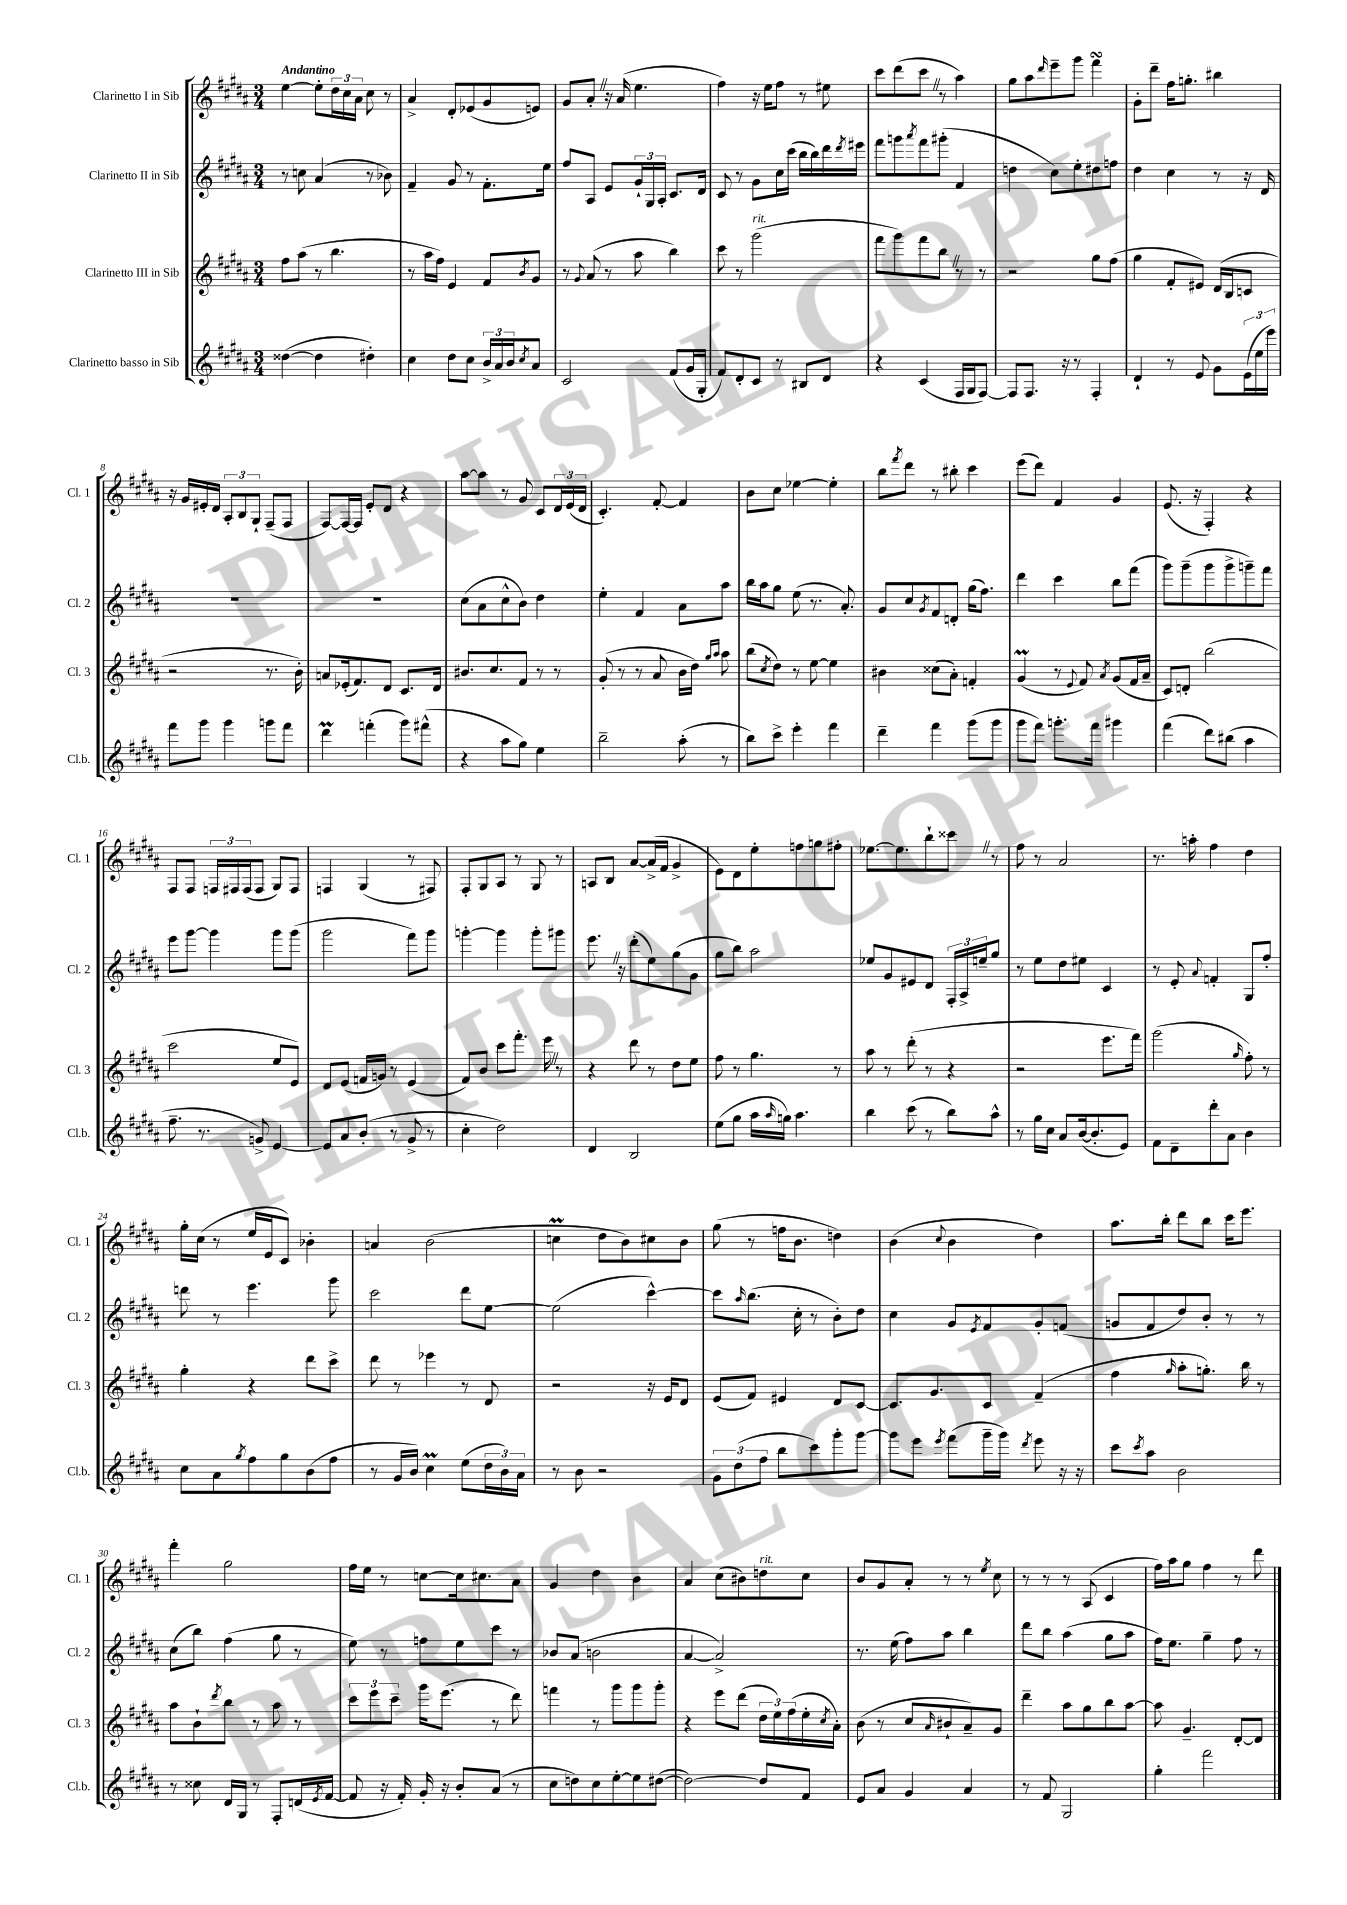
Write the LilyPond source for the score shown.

<<
\new StaffGroup <<
\new Staff = "s0" \with { instrumentName = "Clarinetto I in Sib" shortInstrumentName = "Cl. 1" } {
    \clef treble \key b \major \numericTimeSignature \time 3/4 \tempo "Andantino"
    e''4~ e''8-. \tuplet 3/2 { dis''16 cis''16 ais'16 } cis''8 r8 |
    ais'4-> dis'8-. ees'8( gis'8 e'8) |
    gis'8 ais'8-. \once \override BreathingSign.text = \markup { \musicglyph "scripts.caesura.straight" } \breathe r16 ais'16( e''4. |
    fis''4) r16 e''16 fis''8 r8 eis''8 |
    cis'''8 dis'''8( cis'''8 \once \override BreathingSign.text = \markup { \musicglyph "scripts.caesura.straight" } \breathe r8 ais''4) |
    gis''8 ais''8 \grace { dis'''16 } e'''8-- gis'''8 fis'''4\turn |
    gis'8-. dis'''8-- fis''16 g''8.-. bis''4 |
    r16 gis'16 eis'16-. dis'16 \tuplet 3/2 { ais8-. b8 gis8-! } fis8--( fis8 |
    fis8~) fis16~ fis16 e'8-. dis'8 r4 |
    ais''8~ ais''8 r8 gis'8 cis'8 \tuplet 3/2 { dis'16 e'16( dis'16 } |
    cis'4.-.) fis'8~-. fis'4 |
    b'8 cis''8 ees''4~ ees''4-. |
    b''8 \acciaccatura { fis'''8 } dis'''8 r8 bis''8-. cis'''4 |
    e'''8( dis'''8) fis'4 gis'4 |
    e'8.( r16 fis4-.) r4 |
    fis8 fis8 \tuplet 3/2 { f16 fis16 fis16( } fis8 gis8) fis8 |
    f4 gis4( r8 fis8) |
    fis8-. gis8 ais8 r8 gis8 r8 |
    a8 b8 ais'8~ ais'16->( fis'16 gis'4-> |
    e'8) dis'8 e''8-. f''8 g''8 fis''8-. |
    ees''8.~ ees''8. b''8-! cisis'''8 \once \override BreathingSign.text = \markup { \musicglyph "scripts.caesura.straight" } \breathe r8 |
    fis''8 r8 ais'2 |
    r8. a''16-. fis''4 dis''4 |
    gis''16-. cis''16( r8 e''16 e'16 cis'8) bes'4-. |
    a'4 b'2( |
    c''4\prall dis''8 b'8) cis''8 b'8 |
    gis''8( r8 f''16 b'8. d''4) |
    b'4( \appoggiatura { cis''8 } b'4 dis''4) |
    ais''8. b''16-. dis'''8 b''8 cis'''16 e'''8. |
    fis'''4-. gis''2 |
    fis''16 e''16 r8 c''8~ c''16 cis''8. ais'8 |
    gis'4 dis''4 b'4 |
    ais'4 cis''8( bis'8) d''8^\markup { \italic "rit." } cis''8 |
    b'8 gis'8 ais'8-. r8 r8 \acciaccatura { e''8 } cis''8 |
    r8 r8 r8 ais8( cis'4 |
    fis''16) ais''16 gis''8 fis''4 r8 dis'''8 \bar "|." |
}
\new Staff = "s1" \with { instrumentName = "Clarinetto II in Sib" shortInstrumentName = "Cl. 2" } {
    \clef treble \key b \major \numericTimeSignature \time 3/4
    r8 c''8 ais'4( r8 bes'8) |
    fis'4-- gis'8 r8 fis'8.-. e''16 |
    fis''8 ais8 e'8 \tuplet 3/2 { gis'16-! gis16 ais16-. } cis'8. dis'16 |
    cis'8 r8 gis'8 cis''16 cis'''16( b''16 b''16) dis'''16 \acciaccatura { dis'''8 } eis'''16 |
    fis'''8 g'''8 \acciaccatura { ais'''8 } fis'''8 gis'''8-.( fis'4 |
    d''4 cis''8) e''8-. dis''8 f''8 |
    dis''4 cis''4 r8 r16 dis'16 |
    R2. |
    R2. |
    cis''8( ais'8 cis''8-^ b'8) dis''4 |
    e''4-. fis'4 ais'8 ais''8 |
    b''16 ais''16 gis''8 e''8( r8. ais'8.-.) |
    gis'8 cis''8 \acciaccatura { gis'8 } fis'8 d'8-. gis''16( fis''8.) |
    dis'''4 cis'''4 b''8 fis'''8( |
    gis'''8) gis'''8--( gis'''8 gis'''8-> g'''8--) fis'''8 |
    e'''8 gis'''8~ gis'''4 gis'''8 gis'''8( |
    gis'''2 fis'''8) gis'''8 |
    g'''4~-. g'''4 g'''8-. gis'''8 |
    e'''8. \once \override BreathingSign.text = \markup { \musicglyph "scripts.caesura.straight" } \breathe r16 dis'''8-.( e''8) gis''8( gis'8 |
    gis''8 b''8) ais''2 |
    ees''8 gis'8 eis'8 dis'8 \tuplet 3/2 { fis16-. ais16-> e''16-- } gis''8 |
    r8 e''8 dis''8 eis''8 cis'4 |
    r8 e'8-. \appoggiatura { ais'8 } f'4-. gis8 fis''8-. |
    d'''8 r8 e'''4. gis'''8 |
    cis'''2 dis'''8 e''8~ |
    e''2( cis'''4~-^) |
    cis'''8 \grace { ais''16 } b''8.( cis''16-. r8 b'8-.) dis''8 |
    cis''4 gis'8 \acciaccatura { e'8 } fis'8 gis'8-. f'8( |
    g'8 fis'8 dis''8) b'8-. r8 r8 |
    cis''8( b''8) fis''4( gis''8 r8 |
    e''8) r8 f''8 e''8 cis'''8 r8 |
    bes'8 ais'8( b'2 |
    ais'4~ ais'2->) |
    r8. e''16( fis''8) ais''8 b''4 |
    dis'''8 b''8 ais''4( gis''8 ais''8 |
    fis''16) e''8. gis''4-- fis''8 r8 \bar "|." |
}
\new Staff = "s2" \with { instrumentName = "Clarinetto III in Sib" shortInstrumentName = "Cl. 3" } {
    \clef treble \key b \major \numericTimeSignature \time 3/4
    fis''8 ais''8( r8 b''4. |
    r8 ais''16 fis''16) e'4 fis'8 \acciaccatura { b'8 } gis'8 |
    r8 \appoggiatura { gis'8 } ais'8( r8 ais''8 b''4) |
    cis'''8 r8 gis'''2^\markup { \italic "rit." }( |
    fis'''8 gis'''8) fis'''8 b''8 \once \override BreathingSign.text = \markup { \musicglyph "scripts.caesura.straight" } \breathe r8 r8 |
    r2 gis''8 fis''8( |
    gis''4 fis'8-. eis'8) dis'16( b16 c'8 |
    r2 r8. b'16-.) |
    a'8 ees'16-.( fis'8.) dis'8 cis'8. dis'16 |
    bis'8. cis''8. fis'8 r8 r8 |
    gis'8-.( r8 r8 ais'8 b'16 dis''16) \grace { gis''16 ais''16 } ais''8 |
    b''8( \acciaccatura { cis''8 } dis''8) r8 e''8~ e''4 |
    bis'4 cisis''8( ais'8-.) f'4-. |
    gis'4\prall( r8 \appoggiatura { e'8 } fis'8) \acciaccatura { ais'8 } gis'8( fis'16 ais'16-- |
    cis'8) d'8-. b''2( |
    cis'''2 e''8 e'8) |
    dis'8 e'8( f'16 g'16) r8 e'4( |
    fis'8) b'8 cis'''8 fis'''8.-. e'''16 \once \override BreathingSign.text = \markup { \musicglyph "scripts.caesura.straight" } \breathe r8 |
    r4 dis'''8 r8 dis''8 e''8 |
    fis''8 r8 gis''4. r8 |
    ais''8 r8 dis'''8-.( r8 r4 |
    r2 e'''8. fis'''16) |
    gis'''2( \grace { gis''16 } fis''8-.) r8 |
    gis''4-. r4 dis'''8 cis'''8-> |
    dis'''8 r8 ees'''4 r8 dis'8 |
    r2 r16 e'16 dis'8 |
    e'8( fis'8) eis'4 dis'8 cis'8~ |
    cis'8. gis'8. cis'8 fis'4--( |
    fis''4 \grace { gis''16 } ais''8-. g''8.-.) b''16 r8 |
    ais''8 b'8-! \acciaccatura { dis'''8 } b''8 r8 ais''8 r8 |
    \tuplet 3/2 { cis'''8 e'''8 cis'''8-- } gis'''16 e'''8.( r8 dis'''8) |
    f'''4 r8 gis'''8 gis'''8 gis'''8-. |
    r4 e'''8 dis'''8( \tuplet 3/2 { dis''16 e''16) fis''16( } e''16-. \acciaccatura { cis''8 } ais'16-.) |
    b'8( r8 cis''8 \grace { ais'16 } bis'8-! ais'8--) gis'8 |
    dis'''4-- ais''8 gis''8 b''8 ais''8~ |
    ais''8 gis'4.-- dis'8~-. dis'8 \bar "|." |
}
\new Staff = "s3" \with { instrumentName = "Clarinetto basso in Sib" shortInstrumentName = "Cl.b." } {
    \clef treble \key b \major \numericTimeSignature \time 3/4
    disis''4~( disis''4 dis''4-.) |
    cis''4 dis''8 cis''8 \tuplet 3/2 { b'16-> ais'16 b'16 } \acciaccatura { cis''8 } ais'8 |
    cis'2 fis'8( gis'16 gis16-. |
    fis'8) dis'8-. cis'8 r8 bis8 dis'8 |
    r4 cis'4( fis16 gis16 fis8~) |
    fis8 fis8. r16 r8 fis4-. |
    dis'4-! r8 e'8 gis'8 \tuplet 3/2 { e'16( e''16 e'''16) } |
    fis'''8 gis'''8 gis'''4 g'''8 fis'''8 |
    dis'''4\prall f'''4-.( gis'''8) fis'''8-^( |
    r4 ais''8 gis''8) e''4 |
    b''2-- ais''8-.( r8 |
    b''8) cis'''8-> e'''4-. fis'''4 |
    dis'''4-- fis'''4 gis'''8( gis'''8 |
    gis'''8 fis'''8) g'''8.-. fis'''16 gis'''4 |
    fis'''4( dis'''8) bis''8( ais''4 |
    fis''8.-- r8. g'8->) e'4~ |
    e'8 ais'8 b'8-.( r8 gis'8-> r8 |
    cis''4-. dis''2) |
    dis'4 b2 |
    e''8( gis''8 ais''16 \grace { ais''16 } g''16) ais''4. |
    b''4 cis'''8( r8 b''8) ais''8-^ |
    r8 gis''16 cis''16 ais'8 b'16~( b'8.-. e'8) |
    fis'8 dis'8-- dis'''8-. ais'8 b'4 |
    cis''8 ais'8 \acciaccatura { gis''8 } fis''8 gis''8 b'8( fis''8 |
    r8 gis'16 b'16) cis''4\prall e''8( \tuplet 3/2 { dis''16 b'16) ais'16 } |
    r8 b'8 r2 |
    \tuplet 3/2 { gis'8 dis''8( fis''8 } b''8 cis'''8) gis'''8-. gis'''8~ |
    gis'''8 e'''8 \acciaccatura { e'''8 } fis'''8( gis'''16-- gis'''16) \acciaccatura { dis'''8 } e'''8 r16 r16 |
    cis'''8 \acciaccatura { cis'''8 } ais''8 b'2 |
    r8 cisis''8 dis'16 gis16 r8 fis8-. d'16( \acciaccatura { e'8 } fis'16~ |
    fis'8 r16 fis'16-.) gis'16-. r16 b'8-. ais'8( r8 |
    cis''8 d''8) cis''8 e''8~-. e''8 dis''8~( |
    dis''2~) dis''8 fis'8 |
    e'8 ais'8 gis'4 ais'4 |
    r8 fis'8 gis2 |
    gis''4-. fis'''2 \bar "|." |
}
>>
>>
